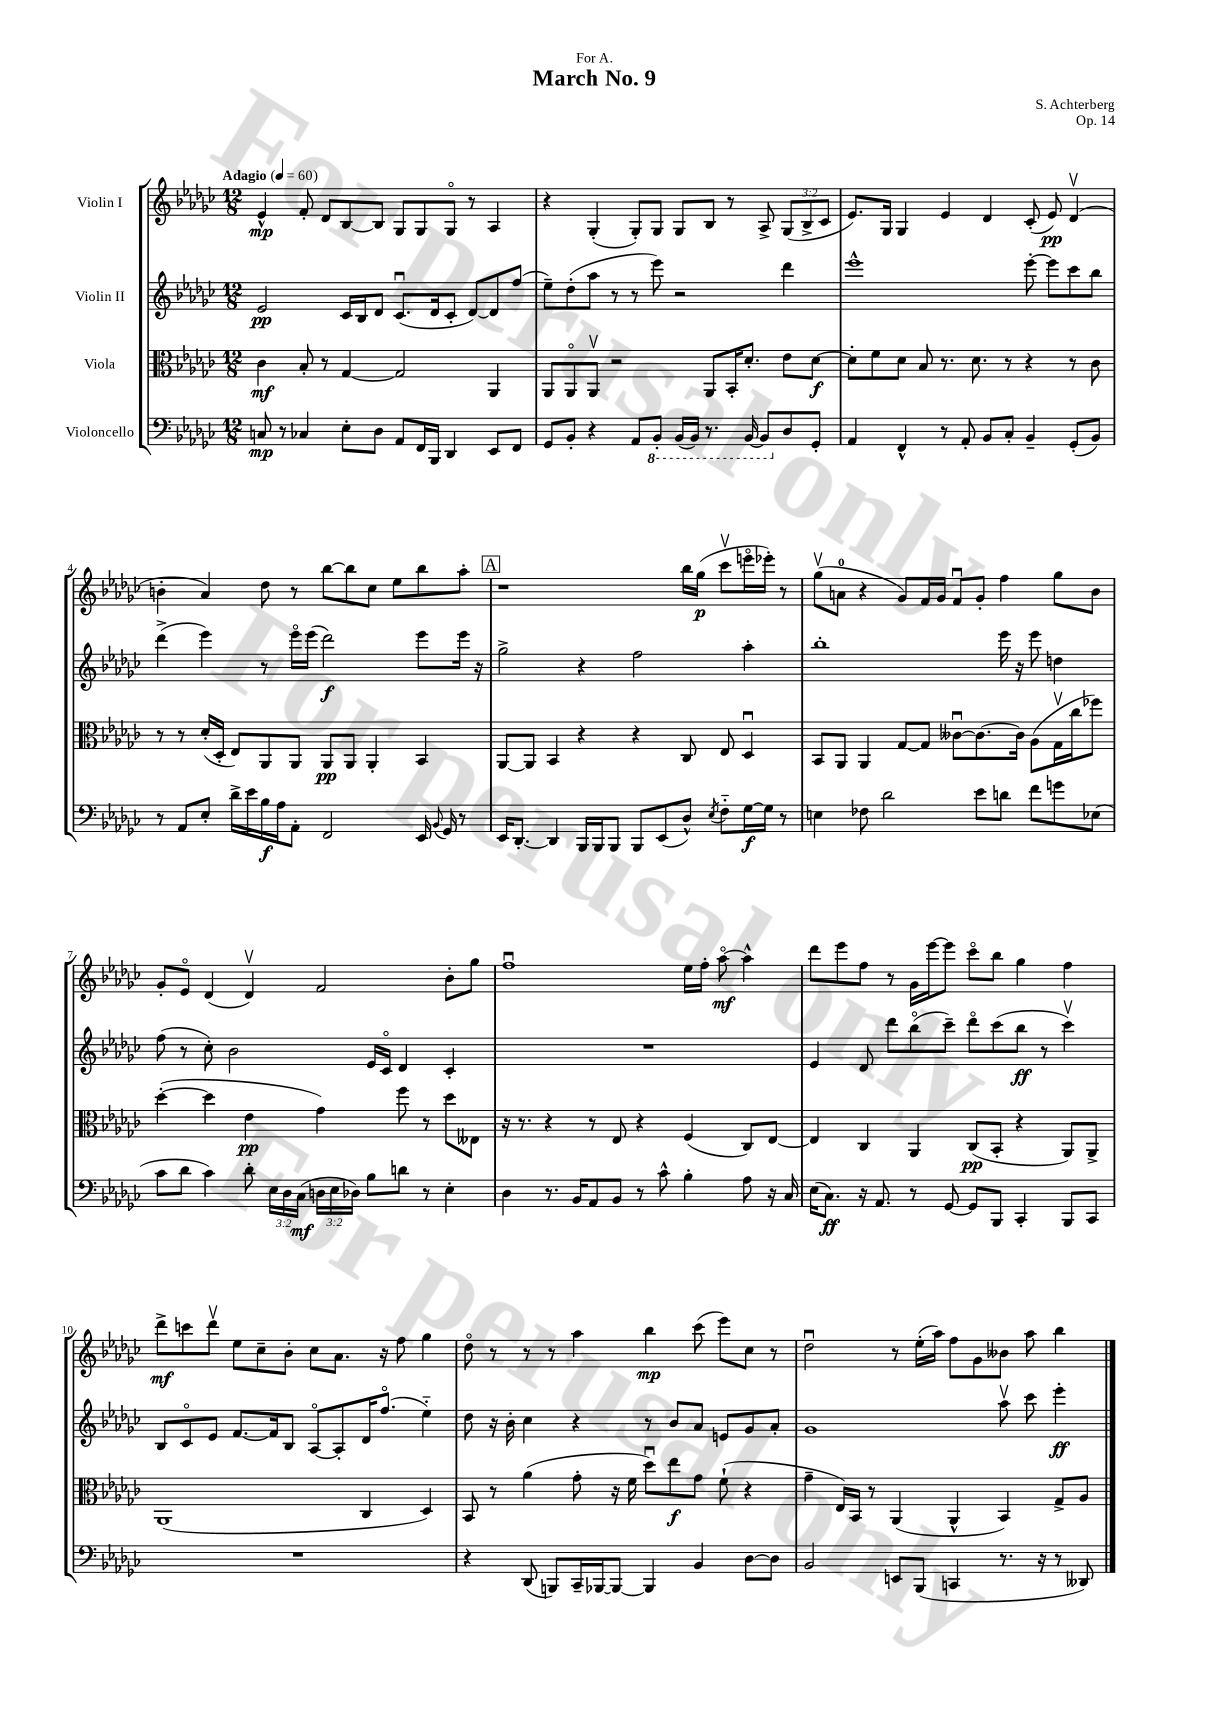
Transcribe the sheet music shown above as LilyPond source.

\header { title = "March No. 9" composer = "S. Achterberg" dedication = "For A." opus = "Op. 14" }
<<
\new StaffGroup <<
\new Staff = "s0" \with { instrumentName = "Violin I" } {
    \clef treble \key ges \major \numericTimeSignature \time 12/8 \override Staff.TupletNumber.text = #tuplet-number::calc-fraction-text \tempo "Adagio" 4 = 60
    \autoBeamOff ees'4-^\mp f'8-. des'8[ bes8~ bes8] ges8[ ges8 ges8]\flageolet r8 aes4 |
    r4 ges4-.( ges8[-.) ges8] ges8[ bes8] r8 aes8-> \tuplet 3/2 { ges8[( bes8-> ces'8] } |
    ees'8.[) ges16] ges4 ees'4 des'4 ces'8-.( ees'8\pp) des'4\upbow( |
    b'4-. aes'4) des''8 r8 bes''8[~ bes''8 ces''8] ees''8[ bes''8 aes''8]-. |
    \mark \markup { \box "A" } r1 bes''16[ ges''16]\p( ces'''8[\upbow e'''16\flageolet ees'''16]-.) r8 |
    ges''8[\upbow( a'8]-0 r4 ges'8[) f'16 ges'16] f'8[\downbow ges'8]-. f''4 ges''8[ bes'8] |
    ges'8[-. ees'8]\flageolet des'4( des'4\upbow) f'2 bes'8[-. ges''8] |
    f''1\downbow ees''16[ f''16]-. aes''8~\flageolet\mf aes''4-^ |
    des'''8[ ees'''8 f''8] r8 ges'16[ ees'''16~ ees'''8] ces'''8[\flageolet bes''8] ges''4 f''4 |
    des'''8[->\mf c'''8 des'''8]\upbow ees''8[ ces''8-- bes'8]-. ces''8[ aes'8.] r16 f''8 ges''4 |
    des''8\flageolet r8 r8 r8 aes''4 bes''4\mp ces'''8( ees'''8[) ces''8] r8 |
    des''2\downbow r8 ees''16[-.( aes''16]) f''8[ ges'8 beses'8] aes''8 bes''4 \bar "|." |
}
\new Staff = "s1" \with { instrumentName = "Violin II" } {
    \clef treble \key ges \major \numericTimeSignature \time 12/8
    \autoBeamOff ees'2\pp ces'16[ bes16 des'8] ces'8.[\downbow( des'16 ces'8]-. des'8[~) des'8 f''8]( |
    ees''8[--) des''8-.( aes''8] r8 r8 ees'''8) r2 des'''4 |
    ees'''1-^ ees'''8~-. ees'''8[ ces'''8 bes''8] |
    des'''4->( ees'''4) r8 ees'''16[\flageolet ees'''16]( des'''2\f) ees'''8[ ees'''16] r16 |
    \mark \markup { \box "A" } ges''2-> r4 f''2 aes''4-. |
    bes''1-. ees'''16 r16 ees'''8 d''4 |
    f''8( r8 ces''8-.) bes'2 ees'16[ ces'16]\flageolet des'4 ces'4-. |
    R1. |
    ees'4 des'8 des'''8[ bes''8\flageolet( ces'''8]--) des'''8[\flageolet ces'''8( bes''8]\ff r8 ces'''4\upbow) |
    bes8[ ces'8\flageolet ees'8] f'8.[~ f'16 bes8] aes8[~\flageolet aes8-. des'16 f''8.]\flageolet( ees''4-_) |
    des''8 r16 bes'16-. ces''4 r4 r8 bes'8[ aes'8] e'8[ ges'8 aes'8]-. |
    ges'1 aes''8\upbow ces'''8 ees'''4-.\ff \bar "|." |
}
\new Staff = "s2" \with { instrumentName = "Viola" } {
    \clef alto \key ges \major \numericTimeSignature \time 12/8
    \autoBeamOff ces'4\mf bes8-. r8 ges4~ ges2 aes,4 |
    aes,8[ aes,8\flageolet aes,8]\upbow r2 aes,8[ bes,16-. des'8.]-. ees'8[ des'8]~\f |
    des'8[-. f'8 des'8] bes8 r8. des'8. r8 r4 r8 ces'8 |
    r8 r8 des'16[-.( des16]-. ees8[) aes,8 aes,8] aes,8[\pp aes,8] aes,4-. bes,4 |
    \mark \markup { \box "A" } aes,8[~ aes,8] bes,4 r4 r4 ces8 ees8 des4\downbow |
    bes,8[ aes,8] aes,4 ges8[~ ges8] ceses'8[~\downbow ceses'8.~ ceses'16] aes8[( ges16\upbow ces''16 fes''8]) |
    des''4~-.( des''4 ees'4\pp ges'4) f''8 r8 des''8[ eeses8] |
    r16 r8. r4 r8 ees8 r4 f4( ces8[) ees8]~ |
    ees4 ces4 aes,4 ces8[\pp( bes,8]-. r4 aes,8[) aes,8]-> |
    aes,1( ces4 des4) |
    bes,8 r8 aes'4( ges'8-. r16 f'16 des''8[\downbow) ees''8\f ges'8] f'8-!( r4 |
    ges'4-- ees16[) bes,16] r8 aes,4( aes,4-^ bes,4) ges8[-> aes8] \bar "|." |
}
\new Staff = "s3" \with { instrumentName = "Violoncello" } {
    \clef bass \key ges \major \numericTimeSignature \time 12/8 \override Staff.TupletNumber.text = #tuplet-number::calc-fraction-text
    \autoBeamOff c8\mp r8 ces4 ees8[-. des8] aes,8[ f,16 bes,,16] des,4 ees,8[ f,8] |
    ges,8[ bes,8]-. r4 aes,8[ \ottava #-1 bes,,8]-. bes,,16[( bes,,16]) r8. bes,,16~ bes,,8[ \ottava #0 des8 ges,8]-. |
    aes,4 f,4-^ r8 aes,8-. bes,8[ ces8]-. bes,4-- ges,8[-.( bes,8]) |
    r8 aes,8[ ees8]-. des'16[-> ees'16 bes16\f aes16 aes,8]-. f,2 ees,16 \appoggiatura { bes,8 } ges,16 r8 |
    \mark \markup { \box "A" } ees,16[ des,8.]~-. des,4 bes,,16[ bes,,16 bes,,8] bes,,8[ ees,8( des8]-^) \acciaccatura { ees8 } f8[-_ ges16~\f ges16] r8 |
    e4 fes8 des'2 ees'8[ d'8] f'8[ g'8 ees8]( |
    ces'8[ des'8] ces'4) des'8-. \tuplet 3/2 { ees16[ des16 ces16]\mf( } \tuplet 3/2 { d16[ ees16 des16]) } bes8[ d'8] r8 ees4-. |
    des4 r8. bes,16[ aes,8 bes,8] r8 ces'8-^ bes4-. aes8 r16 ces16 |
    ees16[( ces8.]\ff) r16 aes,8. r8 ges,8~ ges,8[ bes,,8] ces,4-. bes,,8[ ces,8] |
    R1. |
    r4 des,8( b,,8[) ces,16-- bes,,16~ bes,,8]~ bes,,4 bes,4 des8[~ des8] |
    bes,2 e,8[ bes,,8]( c,4 r8. r16 r8 deses,8) \bar "|." |
}
>>
>>
